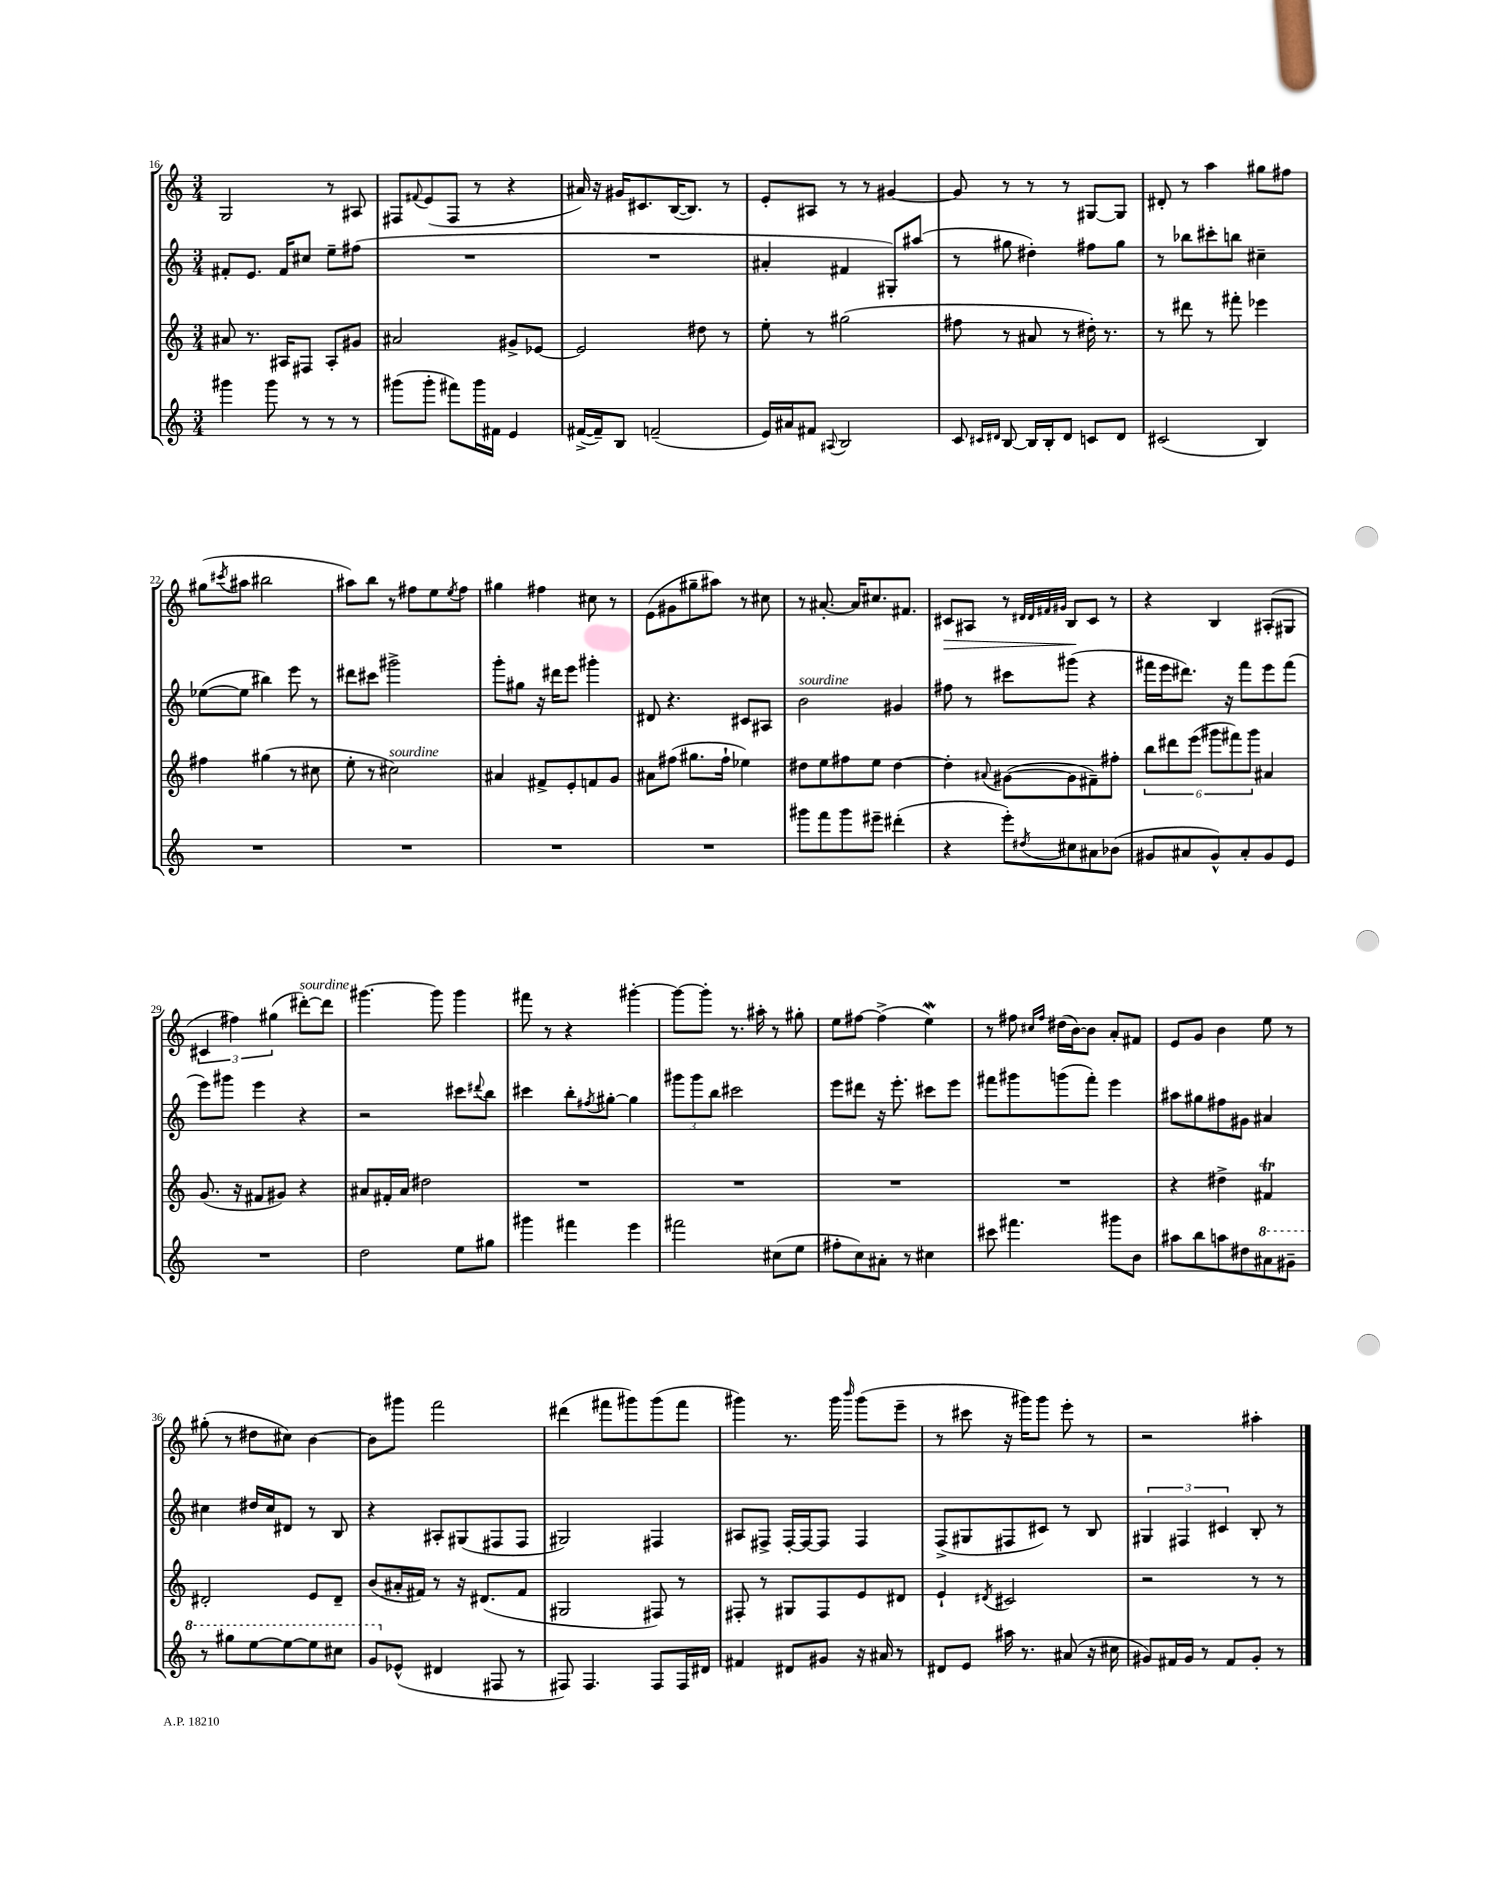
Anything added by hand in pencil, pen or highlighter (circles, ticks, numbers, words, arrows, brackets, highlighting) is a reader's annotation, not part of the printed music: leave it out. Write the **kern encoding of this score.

**kern	**kern	**kern	**kern	**dynam
*part4	*part3	*part2	*part1	*part1
*staff4	*staff3	*staff2	*staff1	*staff1
*clefG2	*clefG2	*clefG2	*clefG2	*
*k[]	*k[]	*k[]	*k[]	*
*M3/4	*M3/4	*M3/4	*M3/4	*
=16	=16	=16	=16	=16
4ggg#X\	8a#X/	8f#X'/L	2G/	.
.	8.r	8.e/J	.	.
8ggg#\	.	.	.	.
.	16A#X/KL	16f#/KL	.	.
8r	8F#X/J	8cc#X/J	.	.
8r	8A#'/L	8ee~\L	8r	.
8r	8g#X/J	(8ff#X\J	8A#X/	.
=17	=17	=17	=17	=17
(8ggg#X\L	2a#X/	2.r	8F#X/L	.
.	.	.	8qqf#X/	.
8ggg#'\J	.	.	(8e/	.
8fff#X\L)	.	.	8F#/J	.
16ggg#\L	.	.	8r	.
16f#X\JJ	.	.	.	.
4e/	8g#X^/L	.	4r	.
.	[8e-X/J	.	.	.
=18	=18	=18	=18	=18
([16f#X^/LL	2e-/]	2.r	16a#X/)	.
16f#~/J])	.	.	16r	.
8B/J	.	.	16g#X/KL	.
.	.	.	8.c#X/	.
(2fn~/	.	.	.	.
.	.	.	([16B/K	.
.	.	.	8.B/J])	.
.	8dd#X\	.	.	.
.	8r	.	8r	.
=19	=19	=19	=19	=19
16e/LL)	8ee'\	4a#X'/	8e'/L	.
16a#X/J	.	.	.	.
8f#X/J	8r	.	8A#X/J	.
8qqA#X/	.	.	.	.
2B/	(2gg#X\	4f#X/	8r	.
.	.	.	8r	.
.	.	8G#X'/L)	[4g#X/	.
.	.	(8aa#X/J	.	.
=20	=20	=20	=20	=20
8c/	8ff#X\	8r	8g#/]	.
16qqc#X/LL	.	.	.	.
16qqd#X/JJ	.	.	.	.
[8B/	8r	8gg#X\	8r	.
16B/LL]	8a#X/	4dd#X'\)	8r	.
16B'/J	.	.	.	.
8d#/J	8r	.	8r	.
8cn/L	16dd#X'\)	8ff#X\L	[8G#X/L	.
.	8.r	.	.	.
8d#/J	.	8gg#\J	8G#/J]	.
=21	=21	=21	=21	=21
(2c#X/	8r	8r	8d#X'/	.
.	8ddd#X\	8bb-X\L	8r	.
.	8r	8ccc#X'\	4aa\	.
.	8fff#X'\	8bbn\J	.	.
4B/)	4eee-X\	4cc#X~\	8gg#X\L	.
.	.	.	8ff#X\J	.
!!LO:LB:g=z
=22	=22	=22	=22	=22
2.r	4ff#X\	([8ee-X\L	(8gg#X\L	.
.	.	.	8qccc#X/	.
.	.	8ee-\J]	8aa#X\J	.
.	(4gg#X\	4bb#X\)	2bb#X\	.
.	8r	8eee\	.	.
.	8cc#X\	8r	.	.
=23	=23	=23	=23	=23
2.r	8ee'\	8ddd#X\L	8aa#X\L)	.
.	8r	8ccc#X\J	8bb\J	.
!	!LO:TX:a:i:t=sourdine	!	!	!
.	2cc#X\)	2ggg#X^\	8r	.
.	.	.	8ff#X\L	.
.	.	.	8ee\	.
.	.	.	8qee/	.
.	.	.	8ff#\J	.
=24	=24	=24	=24	=24
2.r	4a#X/	8ggg'\L	4gg#X\	.
.	.	8gg#X\J	.	.
.	8f#X^/L	16r	4ff#X\	.
.	.	16ddd#X\KL	.	.
.	8e'/	8eee\J	.	.
.	8fn/	4ggg#X'\	8cc#X\	.
.	8g/J	.	8r	.
=25	=25	=25	=25	=25
2.r	8a#X\L	8d#X/	(8e\L	.
.	(8ff#X\J	4.r	8g#X\	.
.	8.gg#X\L	.	8gg#X~\	.
.	.	.	8aa#X\J)	.
.	16ff#`\Jk	.	.	.
.	4ee-X\)	8c#X/L	8r	.
.	.	8A#X/J	8cc#X\	.
=26	=26	=26	=26	=26
!	!	!LO:TX:a:i:t=sourdine	!	!
8ggg#X\L	8dd#X\L	2b\	8r	.
8fff\	8ee\	.	[8.a#X'/	.
8ggg#\	8ff#X\	.	.	.
.	.	.	16a#/KL]	.
8eee#X~\J	8ee\J	.	8.cc#X/	.
(4ddd#X'\	[4dd#\	4g#X/	.	.
.	.	.	8.f#X/J	.
=27	=27	=27	=27	=27
!	!	!	!	!LO:HP:b
4r	4dd#'\]	8ff#X\	8c#X/L	>
.	.	8r	8A#X/J	.
.	8qqa#X/	.	.	.
8eee'\L)	([8g#X\L	8ccc#X\L	8r	.
.	.	.	32qqd#X/LLL	.
.	.	.	32qqd#/	.
.	.	.	32qqf#X/	.
8qdd#X/	.	.	32qqg#X/JJJ	.
8cc#X\	8g#\]	(8ggg#X\J	8B/L	.
8a#X\	8f#X~\)	4r	8c#/J	]
(8b-X\J	8ff#X'\J	.	8r	.
=28	=28	=28	=28	=28
8g#X/L	12bb\L	16fff#X\LL	4r	.
.	.	16eee\J	.	.
.	12ddd#X\	.	.	.
8a#X/	.	8.ddd#X\J)	.	.
.	(12eee\J	.	.	.
8g#^^/)	12ggg#X\L	.	4B/	.
.	.	16r	.	.
.	12fff#X\)	.	.	.
8a#'/	.	8fff#\L	.	.
.	12ggg#\J	.	.	.
8g#/	4a#X/	8eee\	(8A#X'/L	.
8e/J	.	(8fff#\J	8G#X/J	.
!!LO:LB:g=z
=29	=29	=29	=29	=29
2.r	(8.g/	8eee\L)	6c#X/	.
.	.	8ggg#X\J	.	.
.	.	.	6ff#X\)	.
.	16r	.	.	.
.	8f#X/L	4eee\	.	.
.	.	.	(6gg#X\	.
.	8g#X/J)	.	.	.
!	!	!	!LO:TX:a:i:t=sourdine	!
.	4r	4r	[8ddd#X'\L)	.
.	.	.	8ddd#\J]	.
=30	=30	=30	=30	=30
2dd\	8a#X/L	2r	[4.ggg#X\	.
.	16f#X'/L	.	.	.
.	16a#/JJ	.	.	.
.	2dd#X\	.	.	.
.	.	.	8ggg#\]	.
8ee\L	.	8ccc#X\L	4ggg#\	.
.	.	8qqddd#X/	.	.
8gg#X\J	.	8bb\J	.	.
=31	=31	=31	=31	=31
4ggg#X\	2.r	4ccc#X\	8fff#X\	.
.	.	.	8r	.
4fff#X\	.	8bb'\L	4r	.
.	.	8qff#X/	.	.
.	.	[8gg#X'\J	.	.
4eee\	.	4gg#\]	[4ggg#X'\	.
=32	=32	=32	=32	=32
2fff#X\	2.r	12ggg#X\L	8ggg#\L_	.
.	.	12ggg#\	.	.
.	.	.	8ggg#'\J]	.
.	.	12bb\J	.	.
.	.	2ccc#X\	8.r	.
.	.	.	16aa#X'\	.
(8cc#X\L	.	.	8r	.
8ee\J	.	.	8gg#X'\	.
=33	=33	=33	=33	=33
8ff#X'\L	2.r	8eee\L	8ee\L	.
8cc\)	.	8ddd#X\J	[8ff#X\J	.
8a#X'\J	.	16r	(4ff#^\]	.
.	.	8.eee'\	.	.
8r	.	.	.	.
4cc#X\	.	8ccc#X\L	4eeW\)	.
.	.	8eee\J	.	.
=34	=34	=34	=34	=34
8ccc#X\	2.r	8fff#X\L	8r	.
4.fff#X\	.	8ggg#X\	8ff#X\	.
.	.	.	16qqcc#X/LL	.
.	.	.	16qqff#/JJ	.
.	.	(8gggn\	(16dd#X\LL	.
.	.	.	[16b\J)	.
.	.	8fff#'\J)	8b\J]	.
8ggg#X\L	.	4eee\	8a'/L	.
8b\J	.	.	8f#X/J	.
=35	=35	=35	=35	=35
8aa#X\L	4r	8aa#X\L	8e/L	.
8bb\	.	8gg#X\	8g/J	.
8aan\	4dd#X^\	8ff#X\	4b\	.
8dd#X\	.	8g#X\J	.	.
*8va	*	*	*	*
8aa#X\	4f#Xt/	4a#X/	8ee\	.
8gg#X~\J	.	.	8r	.
!!LO:LB:g=z
=36	=36	=36	=36	=36
8r	2d#X'/	4cc#X\	(8gg#X'\	.
8ggg#X\L	.	.	8r	.
[8eee\	.	16dd#X/LL	8dd#X\L	.
.	.	16cc#/J	.	.
8eee\_	.	8d#X/J	8cc#X\J)	.
8eee\]	8e/L	8r	[4b\	.
8ccc#X\J	8d#~/J	8B/	.	.
=37	=37	=37	=37	=37
8gg/L	(8b/L	4r	8b\L]	.
*X8va	*	*	*	*
(8e-X^^/J	16a#X'/L	.	8ggg#X\J	.
.	16f#X/JJ)	.	.	.
4d#X/	8r	8A#X'/L	2fff\	.
.	16r	(8G#X/	.	.
.	(8.d#X/L	.	.	.
8F#X/	.	8F#X/	.	.
8r	8f#/J	8F#/J	.	.
=38	=38	=38	=38	=38
8F#X/)	2G#X/	2G#X/)	(4ddd#X\	.
4.F#/	.	.	.	.
.	.	.	8fff#X\L	.
.	.	.	8ggg#X\)	.
8F#/L	8F#X/)	4F#X/	(8ggg#\	.
16F#/L	8r	.	8fff#\J	.
16d#X/JJ	.	.	.	.
=39	=39	=39	=39	=39
4f#X/	8F#X'/	8A#X/L	4ggg#X\)	.
.	8r	8F#X^/J	.	.
8d#X/L	8G#X/L	[16F#'/LL	8.r	.
.	.	16F#/J_	.	.
8g#X/J	8F#/	8F#/J]	.	.
.	.	.	16ggg#\	.
.	.	.	16qqbbb/	.
16r	8e/	4F#/	(8ggg#\L	.
16a#X/	.	.	.	.
8r	8d#X/J	.	8eee~\J	.
=40	=40	=40	=40	=40
8d#X/L	4e`/	(8F^/L	8r	.
8e/J	.	8G#X/	8ccc#X\	.
.	8qd#X/	.	.	.
16aa#X\	2c#X/	8F#X/	16r	.
8.r	.	.	16ggg#X\KL)	.
.	.	8c#X/J)	8ggg#\J	.
(8a#X/	.	8r	8eee'\	.
16r	.	8B/	8r	.
16cc#X\	.	.	.	.
=41	=41	=41	=41	=41
8g#X/L)	2r	6G#X/	2r	.
16f#X/L	.	.	.	.
.	.	6F#X/	.	.
16g#/JJ	.	.	.	.
8r	.	.	.	.
.	.	6c#X/	.	.
8f#/L	.	.	.	.
8g#'/J	8r	8B'/	4aa#X'\	.
8r	8r	8r	.	.
==	==	==	==	==
*-	*-	*-	*-	*-
